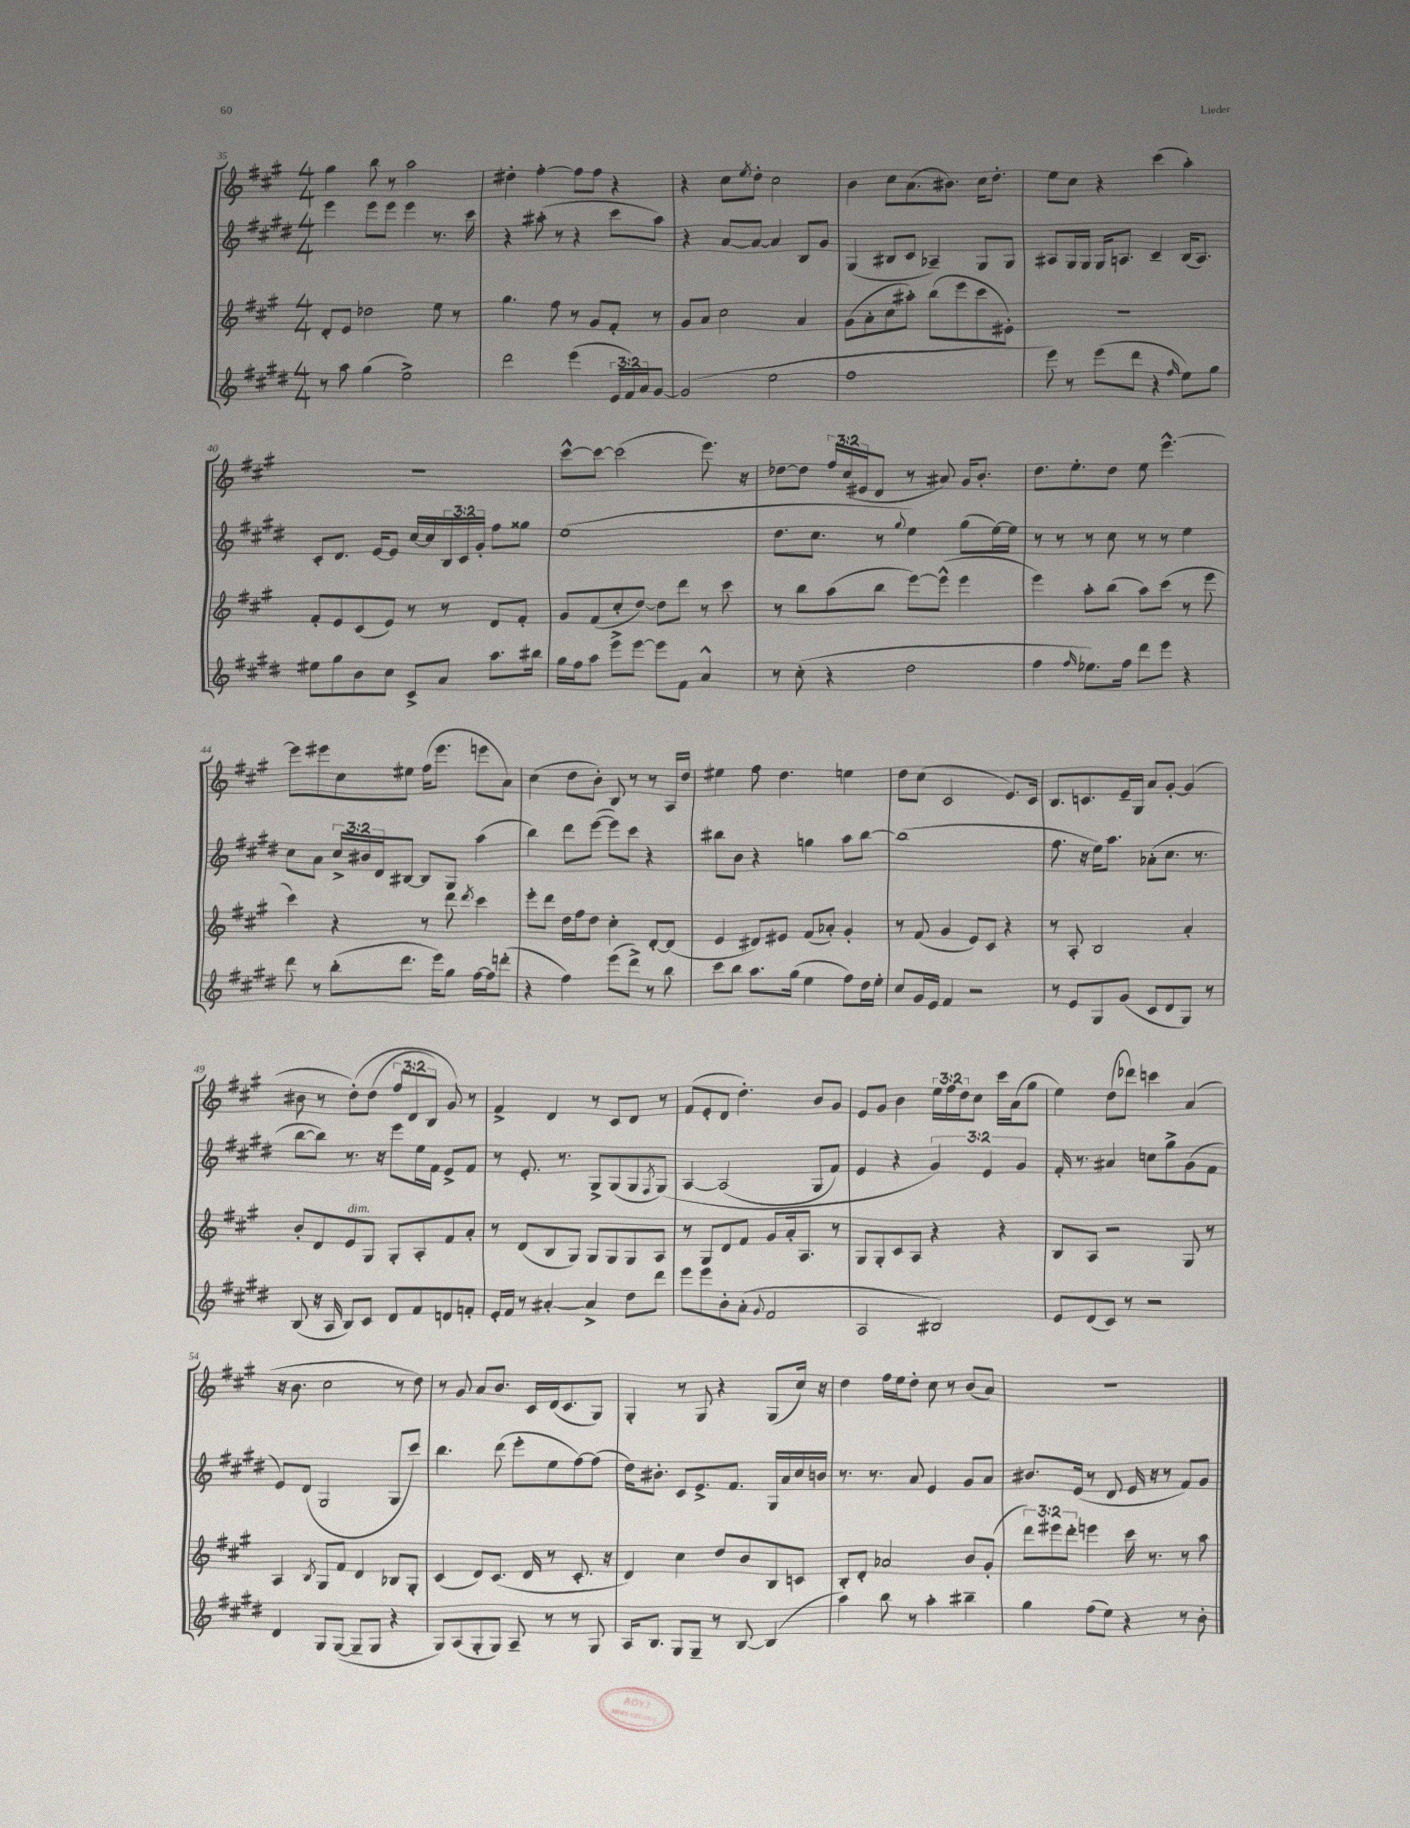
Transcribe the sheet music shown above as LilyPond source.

<<
\new StaffGroup <<
\new Staff = "s0" {
    \clef treble \key a \major \numericTimeSignature \time 4/4 \override Staff.TupletNumber.text = #tuplet-number::calc-fraction-text
    gis''4 b''8 r8 a''2 |
    dis''4-. fis''4~-. fis''8 fis''8 r4 |
    r4 cis''8 \acciaccatura { e''8 } d''8-. cis''2 |
    b'4 cis''8 a'8.( bis'8.) cis''16 d''8.-. |
    e''8 cis''8 r4 cis'''4( a''4-.) |
    R1 |
    cis'''8~-^ cis'''8~ cis'''2( e'''8.) r16 |
    des''8~ des''8 \tuplet 3/2 { fis''16 cis''16( eis'16 } d'8 r8 ais'8) gis'16 b'8.-. |
    d''8. e''8.-. d''8 e''8 e'''4.~-^ |
    e'''8 eis'''8 cis''8 eis''8 fis''16( eis'''8. e'''8 a'8) |
    cis''4( d''8 b'8-.) b8 r8 r8 a16 d''16 |
    eis''4 fis''8 d''4. e''4 |
    d''8 cis''8( cis'2 e'8.) cis'16 |
    b8. c'8. e'16-- gis16 a'8 gis'8~-. gis'4( |
    bis'8 r8 d''8-.)\( d''8( \tuplet 3/2 { fis''8 d'8 b8) } gis'8\) r8 |
    fis'4-> d'4 r8 cis'8 d'8 r8 |
    fis'8( e'8-. d'8 d''4.-.) b'8 gis'8 |
    e'8 gis'8 b'4 \tuplet 3/2 { e''16 fis''16 d''16 } cis''8 cis'''16 a'16( gis''8 |
    e''4) d''8( des'''8) c'''4 a'4( |
    r16 b'8. cis''2 r8 d''8) |
    r8 gis'8 a'8 b'8. cis'16 d'16( cis'8. gis8) |
    gis4-. r8 gis8 r4 gis8( cis''16) r16 |
    d''4 fis''16 e''16 d''8-. cis''8 r8 b'8( a'8) |
    R1 \bar "|." |
}
\new Staff = "s1" {
    \clef treble \key e \major \numericTimeSignature \time 4/4 \override Staff.TupletNumber.text = #tuplet-number::calc-fraction-text
    e'''4 e'''8 e'''8 e'''4 r8. cis'''16 |
    r4 ais''8-.( r8 r4 cis'''8 ais''8) |
    r4 a'8~ a'8~ a'4 b8 gis'8 |
    gis4( bis8 cis'8 aes4--) gis8 gis8 |
    ais8 gis16 gis16 gis16 a8. cis'4-- b16( a8.) |
    cis'8-. dis'8. e'16~ e'8 cis''16~ cis''16 \tuplet 3/2 { b16 cis'16 gis'16-. } fis''8 gisis''8 |
    e''1( |
    dis''8. cis''8. r8 \appoggiatura { gis''8 } e''4) gis''8( e''16~) e''16 |
    r8 r8 r8 cis''8 r8 r8 e''4 |
    cis''8 a'8 \tuplet 3/2 { cis''16-> bis'16 dis'16 } bis8~ bis8 gis8 a''4( |
    b''4) dis'''8 e'''8~( e'''8) cis'''8 r4 |
    bis''8 b'8 r4 g''4 a''8 bis''8~ |
    bis''1( |
    fis''8. r16 e''16) a''8. aes'8-.( cis''8. r8. |
    b''8~ b''8) r8. r16 e'''8 e''16 fis'16 e'8-> fis'8 |
    r8 e'8.-. r8. gis8-> gis8( gis8 \acciaccatura { fis8 } gis8)\( |
    a4~ a2( gis8 fis'8) |
    e'4 r4 \tuplet 3/2 { gis'4\) e'4 gis'4 } |
    fis'16-. r8. ais'4 c''8 gis''8-> gis'8( fis'8 |
    e'8) dis'8( gis2 gis8 cis'''8) |
    b''4. dis'''8( e'''8-. e''8 fis''8~) fis''8( |
    dis''16) bis'8.-. cis'8 e'8.-> fis'8. gis16 a'16 cis''16 b'16 |
    r8. r8. a'8 e'4 gis'8 a'8 |
    bis'8. e'16( r8 dis'8 e'16 r16 r8 fis'8) gis'8 \bar "|." |
}
\new Staff = "s2" {
    \clef treble \key a \major \numericTimeSignature \time 4/4 \override Staff.TupletNumber.text = #tuplet-number::calc-fraction-text
    d'8-. e'8 des''2 e''8 r8 |
    gis''4. fis''8 r8 gis'8 fis'8-. r8 |
    gis'8 a'8 cis''2 a'4 |
    gis'8( a'8-. cis''8 ais''8-.) b''8( e'''8 cis'''8 eis'8-.) |
    R1 |
    fis'8-. e'8 cis'8( e'8) r8 r8 d'8 fis'8-. |
    gis'8 fis'8( cis''8-. d''8~) d''8 d'''8 r8 cis'''8 |
    r8 b''8 a''8( b''8 e'''8~) e'''8-^( e'''4 |
    e'''4) a''8-. b''8( a''8) cis'''8( r8 e'''8 |
    cis'''4) r4 r8 d'''8 \acciaccatura { d'''8 } cis'''4 |
    e'''8-. d'''8 d''16 fis''16 d''8 cis''4-. d'8~-. d'8( |
    e'4 dis'8) eis'8 fis'8( aes'8-.) gis'4-. |
    r8 fis'8( gis'4 e'8) cis'8 r4 |
    r8 a8-. b2 a'4-. |
    b'8-. d'8 e'8^\markup { \italic "dim." } gis8 gis8-. a8-. fis'8 a'8-. |
    r8 d'8( b8 gis8) gis8 gis8 gis8 a8 |
    r8 gis8 d'8 fis'8 gis'8 a'16-. a8. r8 |
    gis8 gis8-. cis'8 a8 r4 r4 |
    b8 a8 r2 gis8 r8 |
    a4 \acciaccatura { b8 } gis8 fis'8 d'4 bes8 gis8-. |
    cis'4( d'8) cis'8.( d'16 r8 cis'8.-. r16 |
    d'4) cis''4 d''8 b'8 b8 c'8 |
    b8-. d'8-. aes'2 b'8 gis'8-.( |
    \tuplet 3/2 { d'''8) eis'''8 d'''8-. } e'''4 cis'''16 r8. r8 a''8 \bar "|." |
}
\new Staff = "s3" {
    \clef treble \key e \major \numericTimeSignature \time 4/4 \override Staff.TupletNumber.text = #tuplet-number::calc-fraction-text
    r8 a''8 gis''4( e''2->) |
    dis'''2 e'''4( \tuplet 3/2 { e'16 fis'16) a'16 } gis'8~ |
    gis'2( e''2 |
    fis''1 |
    e'''8) r8 e'''8( dis'''8 r4 \grace { fis''16 } e''8) gis''8 |
    eis''8 gis''8 b'8 cis''8 cis'8-> a'8 a''8. bis''16 |
    gis''16 fis''16 a''8 e'''8-> e'''8~ e'''8 fis'8 a'4-^ |
    r8 cis''8-.( r4 dis''2 |
    fis''4 \grace { fis''16 } ees''8.) fis''16 dis'''8 e'''8 r4 |
    dis'''8 r8 b''8-.( dis'''8. e'''16) gis''8 fis''16~ fis''16 d'''8-.( |
    r4 fis''4) e'''8( dis'''8->) r8 b''8 |
    cis'''8 b''8 a''8. gis''16( e''4 fis''8) dis''16 e''16-. |
    cis''8 gis'16 e'16 fis'4 r2 |
    r8 e'8 gis8 gis'8( cis'8 dis'8 gis8) r8 |
    b8( r16 a16 b8) cis'8 dis'8 fis'8 d'8 f'8-. |
    e'16-. fis'16 r8 ais'4~-. ais'4-> dis''8 dis'''8 |
    e'''8 e'''8 b'8-. a'8-.( \appoggiatura { gis'8 } fis'2 |
    a2 bis2) |
    e'8 dis'8( cis'8) r8 r2 |
    dis'4 gis8 gis8~( gis8-- gis8 r4 |
    gis8) a8( gis8-. gis8) a8-- r8 r8 gis8 |
    a16 b8. gis8 gis8-- r8 b8~ b4( |
    a''4) b''8 r8 a''4-. bis''4-- |
    gis''4 fis''8( e''8) r4 r8 b'8-. \bar "|." |
}
>>
>>
\layout { \context { \Score currentBarNumber = #35 } }
